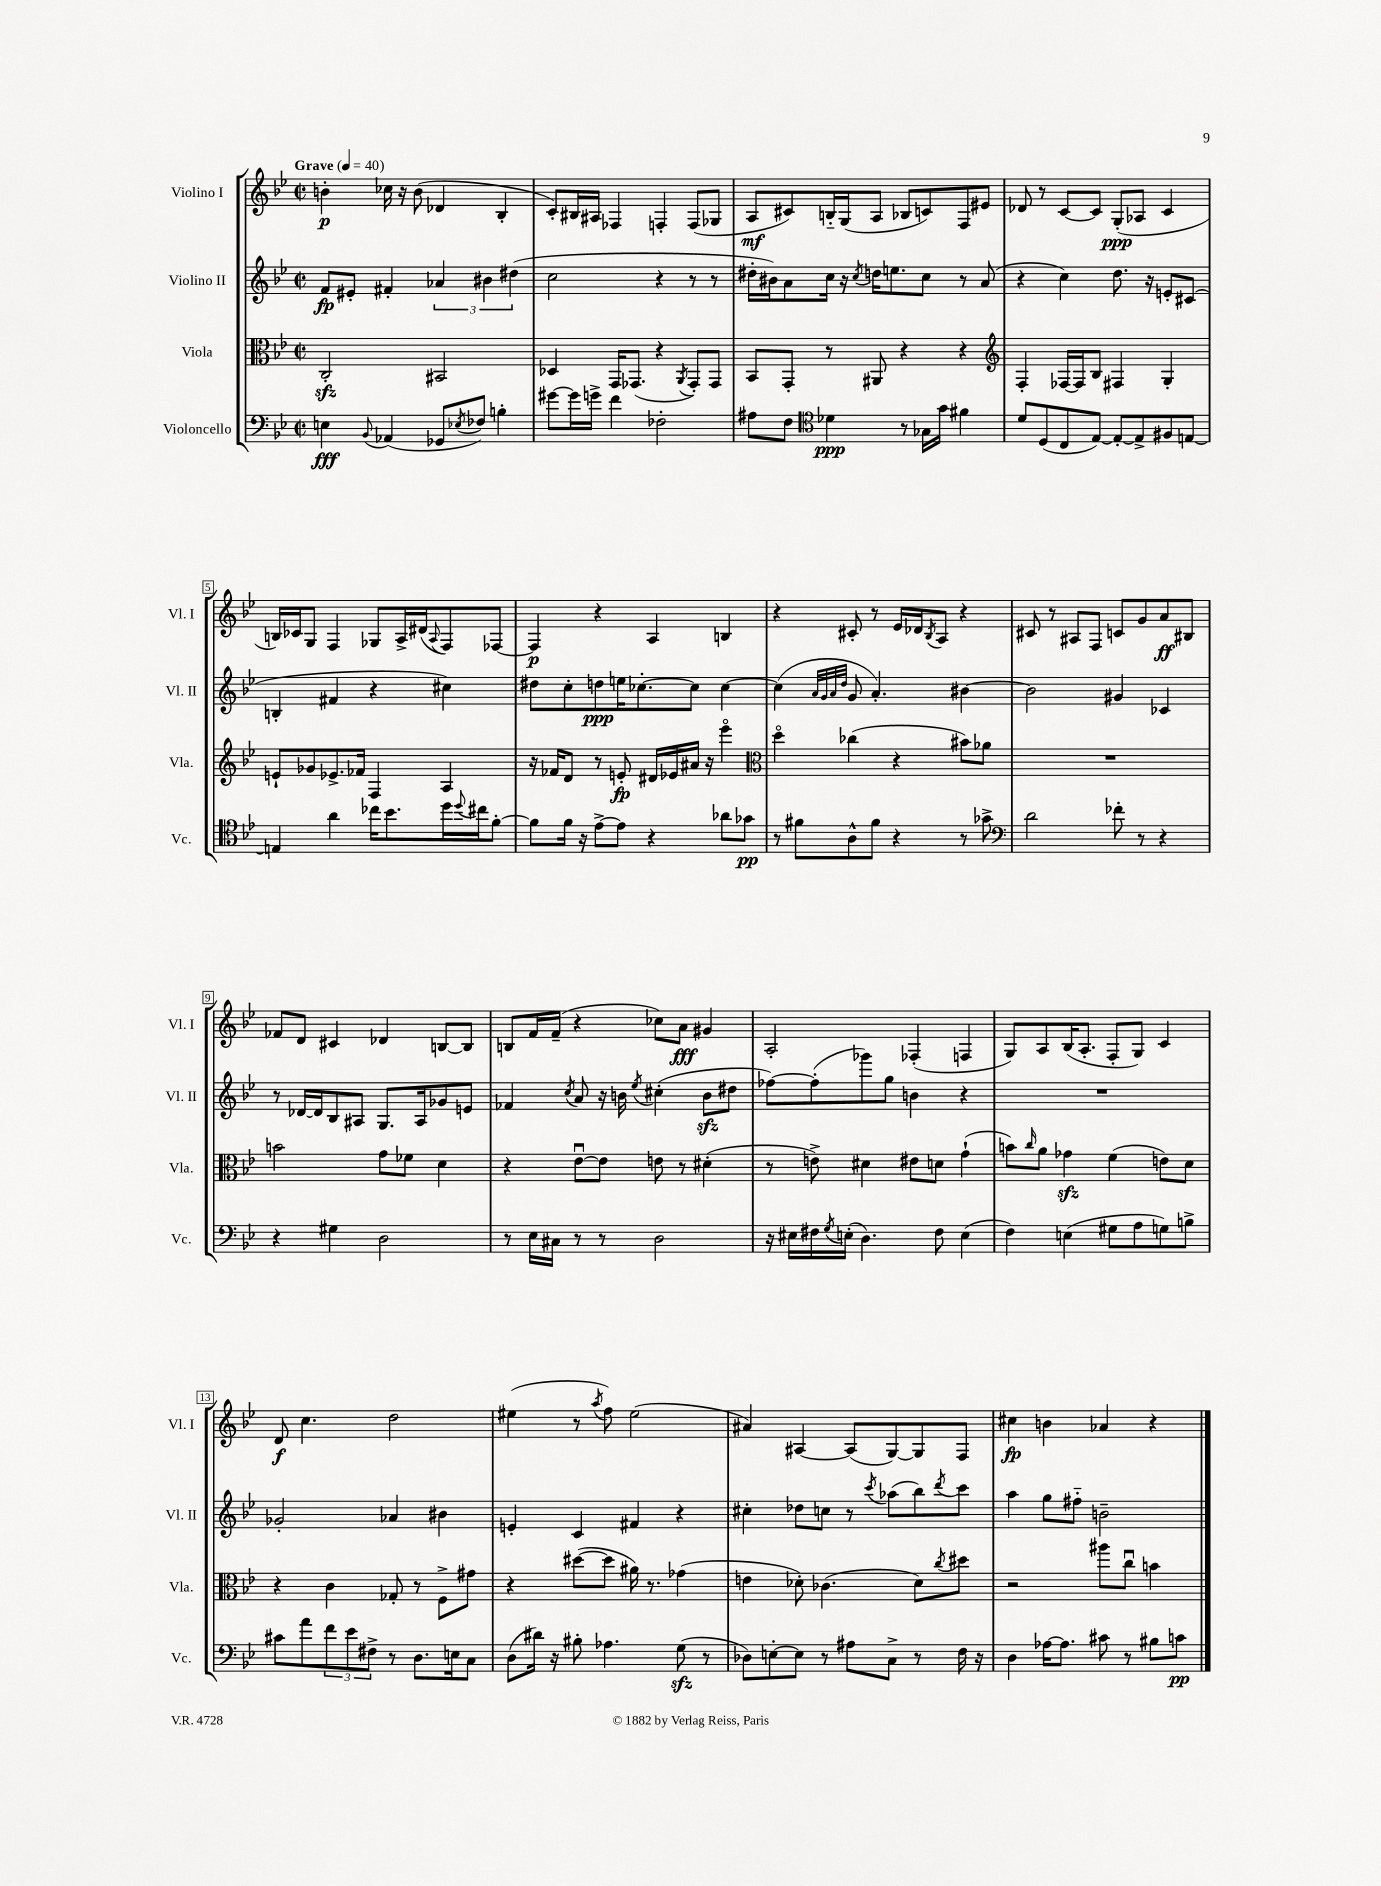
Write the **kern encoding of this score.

**kern	**kern	**kern	**kern
*staff4	*staff3	*staff2	*staff1
*clefF4	*clefC3	*clefG2	*clefG2
*k[b-e-]	*k[b-e-]	*k[b-e-]	*k[b-e-]
*M2/2	*M2/2	*M2/2	*M2/2
*met(c|)	*met(c|)	*met(c|)	*met(c|)
*MM40	*MM40	*MM40	*MM40
4E\	2C'/	8f/L	4b'\
.	.	8e#'/J	.
8qqBB-/	.	.	.
(4AA-/	.	4f#'/	16cc-\
.	.	.	16r
.	.	.	(8b\
8GG-/L	2BB#/	6a-/	4d-/
8qE-/	.	.	.
8F-/J)	.	.	.
.	.	6b#\	.
4B'\	.	.	4B-'/
.	.	(6dd#\	.
=	=	=	=
[8g#\L	4D-/	2cc\	8c'/L)
16g#\]L	.	.	16B#/L
16g^\JJ	.	.	16A#/JJ
4f\	16GG/LK	.	4F-/
.	(8.GG-/J	.	.
2F-'\	4r	4r	4F'/
.	8qAA/	.	.
.	8GG-'/L)	8r	(8F/L
.	8GG-/J	8r	8G-/J
=	=	=	=
8A#\L	8BB-/L	16dd#'\LL	8A/L
.	.	16b#\J)	.
8F\J	8GG'/J	8a\	8c#/)
*clefC4	*	*	*
4d-\	8r	16cc\Jk	16B'~/L
.	.	16r	(16G/J
.	.	8qcc/	.
.	8AA#/	16dd\LK	8A/J
.	.	8.ee\	.
8r	4r	.	8B-/L
16G-\LL	.	8cc\J	8c/)
16g\JJ	.	.	.
4f#\	4r	8r	8F/
.	.	(8a/	8e#/J
=	=	=	=
*	*clefG2	*	*
8d/L	4F'/	4r	8d-/
(8D/	.	.	8r
8C/	[16F-/LL	4cc\)	[8c/L
.	16F-/]J	.	.
[8E-/J)	8B-/J	.	8c/]J
8E-'/_L	4F#/	8.dd\	(8G'/L
8E-^/]	.	.	8A-/J
.	.	16r	.
8F#/	4G'/	8e'/L	4c/
[8E/J	.	(8c#/J	.
=	=	=	=
4E/]	8e`/L	4B'/	16B/LL)
.	.	.	16c-/J
.	8g-/	.	8G/J
4a\	8.e-^/	4f#/	4F/
.	16f-/Jk	.	.
16cc-\LK	4F/	4r	8G-/L
8.b-\	.	.	.
.	.	.	16A^/L
.	.	.	(16d#/J
.	.	.	8qqA/
16dd\L	4A/	4cc#\)	8F/)
8qqdd/	.	.	.
16cc#\J	.	.	.
[8f'\J	.	.	[8F-/J
=	=	=	=
8f\]L	16r	8dd#\L	4F-/]
.	16f-/LK	.	.
16f\Jk	8d/J	8cc'\	.
16r	.	.	.
[8e-^\L	8r	8dd\	4r
8e-\]J	8e'/	16ee\K	.
.	.	[8.cc-'\	.
4r	16d#/LL	.	4A/
.	16e-/	.	.
.	16a#/JJ	8cc-\]J	.
.	16r	.	.
8a-\L	4eee-o\	[4cc-\	4B/
8g-\J	.	.	.
=	=	=	=
*	*clefC3	*	*
8r	4ddo\	(4cc-\]	4r
8f#\L	.	.	.
.	.	32qqa/LLL	.
.	.	32qqg/	.
.	.	32qqa/	.
.	.	32qqdd/JJJ	.
8A^^\	(4cc-\	8g/	8c#'/
8f#\J	.	4.a'/)	8r
4r	4r	.	16e-/LL
.	.	.	16d-/J
.	.	.	8qB-/
.	.	.	8A/J
8r	8b#\L)	[4b#\	4r
8g-^\	8a-\J	.	.
=	=	=	=
*clefF4	*	*	*
2d\	1r	2b#\]	8c#/
.	.	.	8r
.	.	.	8A#/L
.	.	.	8F/J
8f-'\	.	4g#/	8c/L
8r	.	.	8g/
4r	.	4c-/	8a/
.	.	.	8B#/J
=	=	=	=
4r	2b\	8r	8f-/L
.	.	[16d-/LL	8d/J
.	.	16d-/]J	.
4G#\	.	8B-/	4c#/
.	.	8A#/J	.
2D\	8g\L	8.G/L	4d-/
.	8f-\J	.	.
.	.	16A#/k	.
.	4d\	8g-/	[8B/L
.	.	8e/J	8B/]J
=	=	=	=
8r	4r	4f-/	8B/L
16E-\LL	.	.	16f/L
16C#\JJ	.	.	(16f~/JJ
.	.	8qcc/	.
8r	[8e-u\L	8a/	4r
8r	8e-\]J	16r	.
.	.	16b\	.
.	.	8qee-/	.
2D\	8e\	(4cc#'\	8cc-\L)
.	8r	.	8a\J
.	(4d#'\	8b\L	4g#/
.	.	8dd#\J	.
=	=	=	=
16r	8r	[8ff-\L)	2A'/
16E#\LL	.	.	.
16F#\	8e^\)	(8ff-'\]	.
8qG/	.	.	.
(16E'\JJ	.	.	.
4.D\)	4d#\	8ggg-\)	.
.	.	8gg\J	.
.	8e#\L	4b\	(4F-'/
8F#\	8d\J	.	.
(4E\	(4g`\	4r	4F/
=	=	=	=
4F\)	8b\L)	1r	8G/L)
.	16qqcc/	.	.
.	8a\J	.	8A/
(4E\	4g-\	.	(16B-/K
.	.	.	8.A'/J
8G#\L	(4f\	.	8F'/L
8A\	.	.	8G/J)
8G\)	8e\L)	.	4c/
8B^\J	8d\J	.	.
=	=	=	=
8c#\L	4r	2g-'/	8d/
8a\	.	.	4.cc\
12f\	4c\	.	.
12e-\	.	.	.
12F#^\J	.	.	.
8r	8G-'/	4a-/	2dd\
8.D\L	8r	.	.
.	8F^\L	4b#\	.
16E\k	.	.	.
8C\J	8g#\J	.	.
=	=	=	=
(8D\L	4r	4e'/	(4ee#\
16d#\Jk)	.	.	.
16r	.	.	.
8B#'\	([8dd#\L	4c/	8r
.	.	.	8qaa/
4.A-\	8dd#\]J	.	8ff\)
.	16a#\)	4f#/	(2ee#\
.	8.r	.	.
(8G\	(4g-\	4r	.
8r	.	.	.
=	=	=	=
8D-\L)	4e\	4cc#'\	4a#/)
[8E'\	.	.	.
8E\]J	8d-'\)	8dd-\L	[4A#/
8r	(4.c-\	8cc\J	.
8A#\L	.	8r	(8A#/]L
.	.	8qccc/	.
8C^\J	.	(8aa-\L	[8G/)
8r	8d-\L)	8bb-\)	8G/]
.	8qcc/	8qddd/	.
16F\	8dd#\J	8ccc\J	8F/J
16r	.	.	.
=	=	=	=
4D\	2r	4aa\	4cc#\
[16A-\LK	.	8gg\L	4b\
8.A-\]J	.	.	.
.	.	8ff#'~\J	.
8c#\	8aa#\L	2b~\	4a-/
8r	8ccu\J	.	.
8B#\L	4b\	.	4r
8c\J	.	.	.
==	==	==	==
*-	*-	*-	*-
